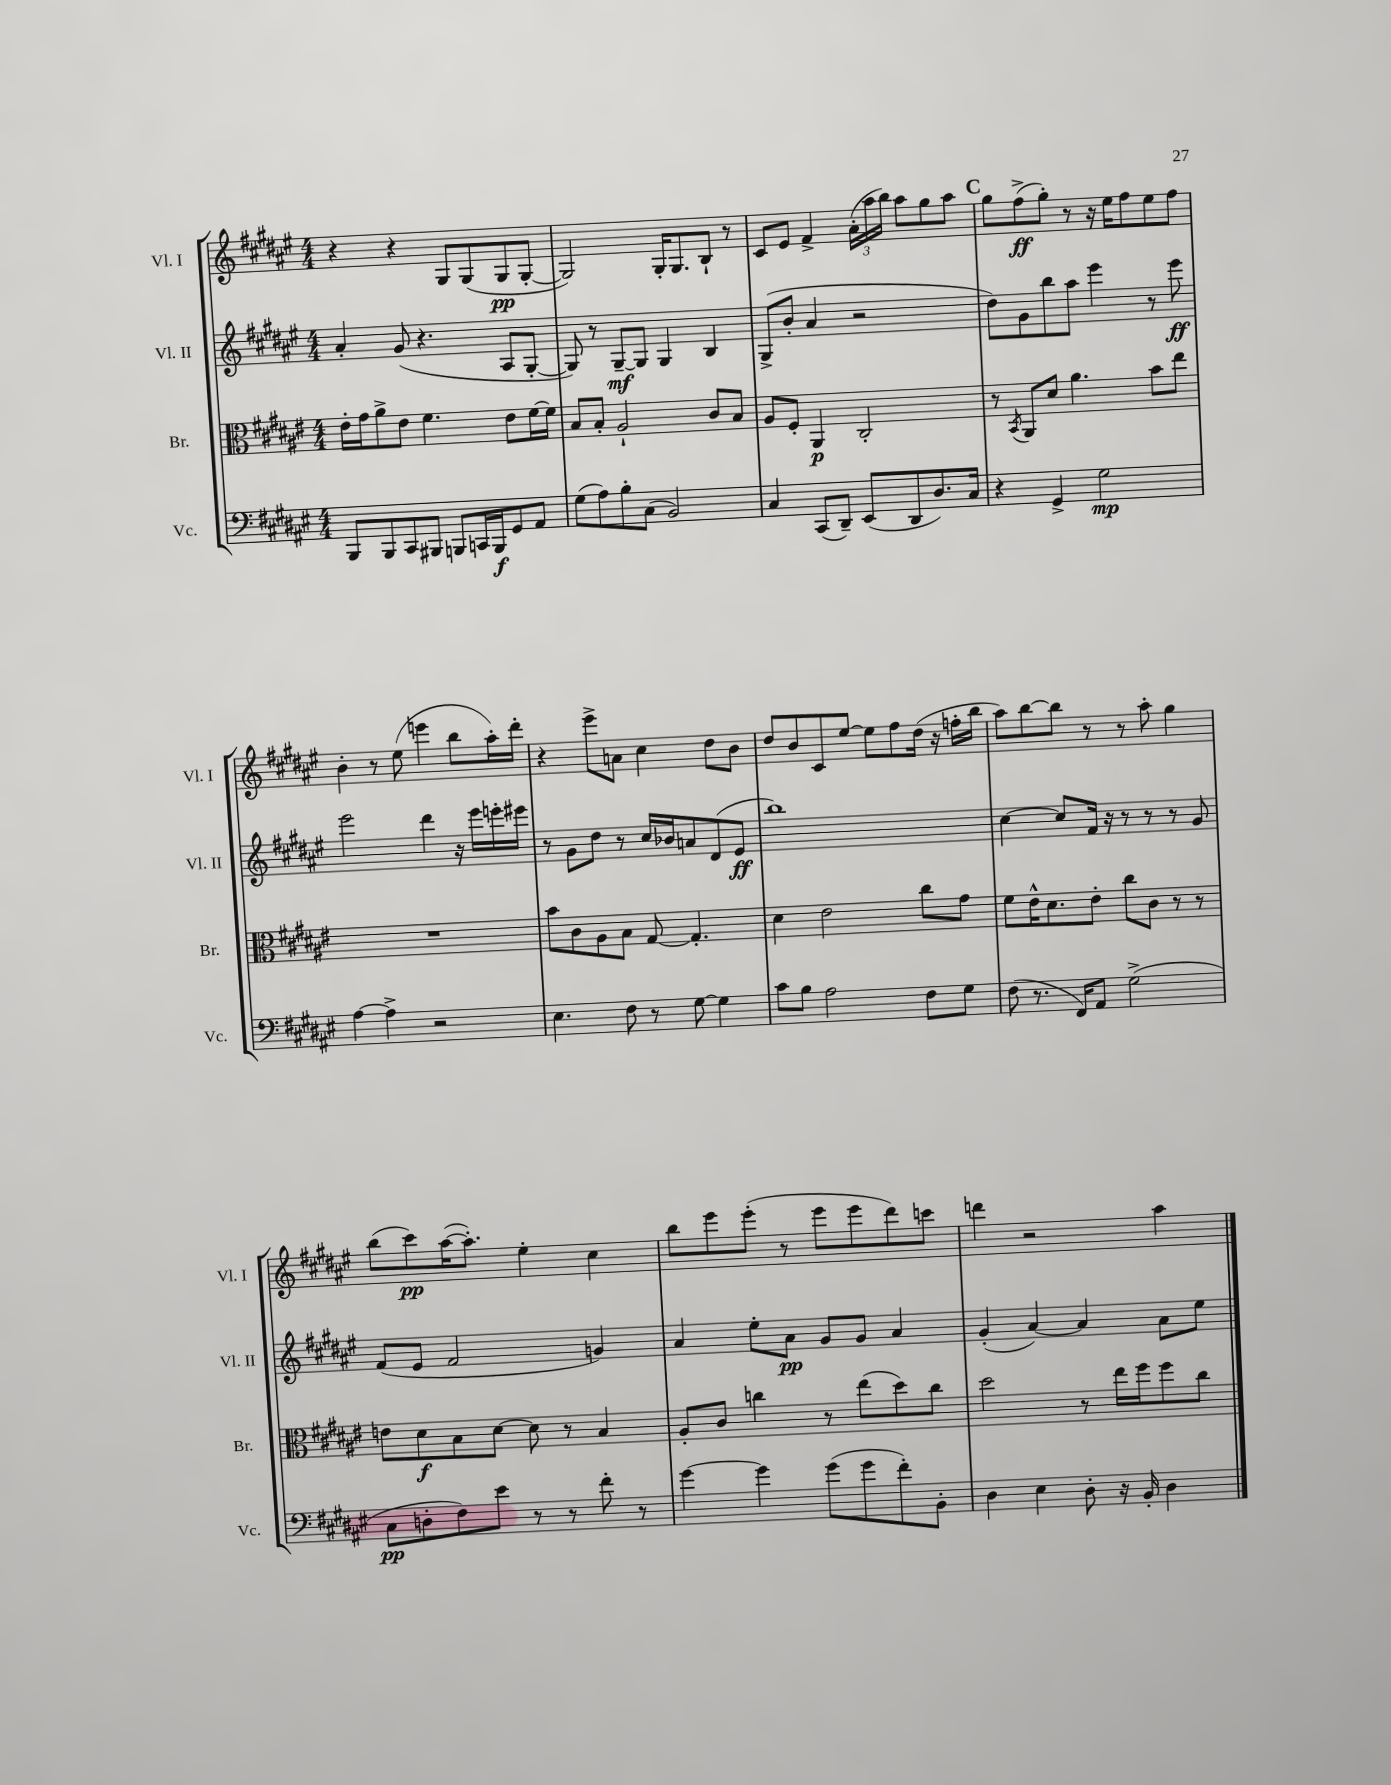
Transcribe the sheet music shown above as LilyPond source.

<<
\new StaffGroup <<
\new Staff = "s0" \with { instrumentName = "Vl. I" shortInstrumentName = "Vl. I" } {
    \clef treble \key fis \major \numericTimeSignature \time 4/4
    \autoBeamOff r4 r4 gis8[ gis8( gis8\pp gis8]~-. |
    gis2) gis16[-. gis8. b8]-! r8 |
    cis'8[ eis'8] fis'4-> \tuplet 3/2 { ais'16[-.( ais''16 b''16]) } ais''8[ gis''8 ais''8] |
    \mark \markup { \bold "C" } gis''8[ fis''8->\ff( gis''8]-.) r8 r16 eis''16[ fis''8 eis''8 fis''8] |
    b'4-. r8 eis''8( e'''4 b''8[ ais''16-.) dis'''16]-. |
    r4 eis'''8[-> a'8] cis''4 dis''8[ b'8] |
    dis''8[ b'8 cis'8 eis''8]~ eis''8[ fis''8 dis''16]( r16 f''16[-. b''16] |
    ais''8[) b''8~ b''8] r8 r8 ais''8-. gis''4 |
    b''8[( cis'''8\pp) ais''16~( ais''8.]-.) eis''4-. cis''4 |
    b''8[ eis'''8 eis'''8]-.( r8 eis'''8[ eis'''8 dis'''8) c'''8] |
    d'''4 r2 ais''4 \bar "|." |
}
\new Staff = "s1" \with { instrumentName = "Vl. II" shortInstrumentName = "Vl. II" } {
    \clef treble \key fis \major \numericTimeSignature \time 4/4
    \autoBeamOff ais'4-. gis'8( r4. ais8[ gis8]~-. |
    gis8) r8 gis8[~--\mf gis8] gis4 b4 |
    gis8[->( b'8]-. ais'4 r2 |
    \mark \markup { \bold "C" } dis''8[) gis'8 b''8 ais''8] eis'''4 r8 eis'''8\ff |
    eis'''2 dis'''4 r16 eis'''16[ e'''16-. eis'''16] |
    r8 gis'8[ dis''8] r8 cis''16[ bes'16 a'8 dis'8( eis'8]\ff |
    b''1) |
    cis''4~ cis''8[ fis'16] r16 r8 r8 r8 gis'8 |
    fis'8[( eis'8] fis'2 g'4) |
    ais'4 eis''8[-. ais'8]\pp gis'8[ gis'8] ais'4 |
    gis'4-.( ais'4~) ais'4 ais'8[ eis''8] \bar "|." |
}
\new Staff = "s2" \with { instrumentName = "Br." shortInstrumentName = "Br." } {
    \clef alto \key fis \major \numericTimeSignature \time 4/4
    \autoBeamOff eis'16[-. gis'16 ais'8-> eis'8] fis'4. eis'8[ fis'16~ fis'16] |
    b8[ b8]-. ais2-! cis'8[ b8] |
    ais8[ fis8]-. ais,4\p cis2-. |
    \mark \markup { \bold "C" } r8 \acciaccatura { b,8 } ais,8[ dis'8] ais'4. b'8[ eis''8] |
    R1 |
    b'8[ cis'8 ais8 b8] gis8~ gis4.-. |
    dis'4 eis'2 cis''8[ gis'8] |
    fis'8[ eis'16-^ dis'8. eis'8]-. cis''8[ cis'8] r8 r8 |
    e'8[ dis'8\f b8 dis'8]~ dis'8 r8 b4 |
    ais8[-. cis'8] c''4 r8 eis''8[( dis''8) c''8] |
    dis''2 r8 eis''16[ fis''16 fis''8 cis''8] \bar "|." |
}
\new Staff = "s3" \with { instrumentName = "Vc." shortInstrumentName = "Vc." } {
    \clef bass \key fis \major \numericTimeSignature \time 4/4
    \autoBeamOff b,,8[ b,,8 cis,8 bis,,8] b,,8[ c,16 b,,16\f gis,8 ais,8] |
    gis8[( ais8) b8-. cis8]( b,2) |
    cis4 cis,8[( dis,8]--) eis,8[( dis,8 dis8.) cis16] |
    \mark \markup { \bold "C" } r4 gis,4-> gis2\mp |
    ais4~ ais4-> r2 |
    eis4. fis8 r8 gis8~ gis4 |
    cis'8[ b8] ais2 fis8[ gis8] |
    fis8( r8. fis,16[) ais,8] gis2->( |
    cis8[\pp d8-. fis8) eis'8] r8 r8 fis'8-. r8 |
    gis'4~ gis'4 gis'8[( gis'8 fis'8-.) b,8]-. |
    dis4 eis4 dis8-. r16 b,16-. dis4 \bar "|." |
}
>>
>>
\layout { \context { \Score \remove "Bar_number_engraver" } }
